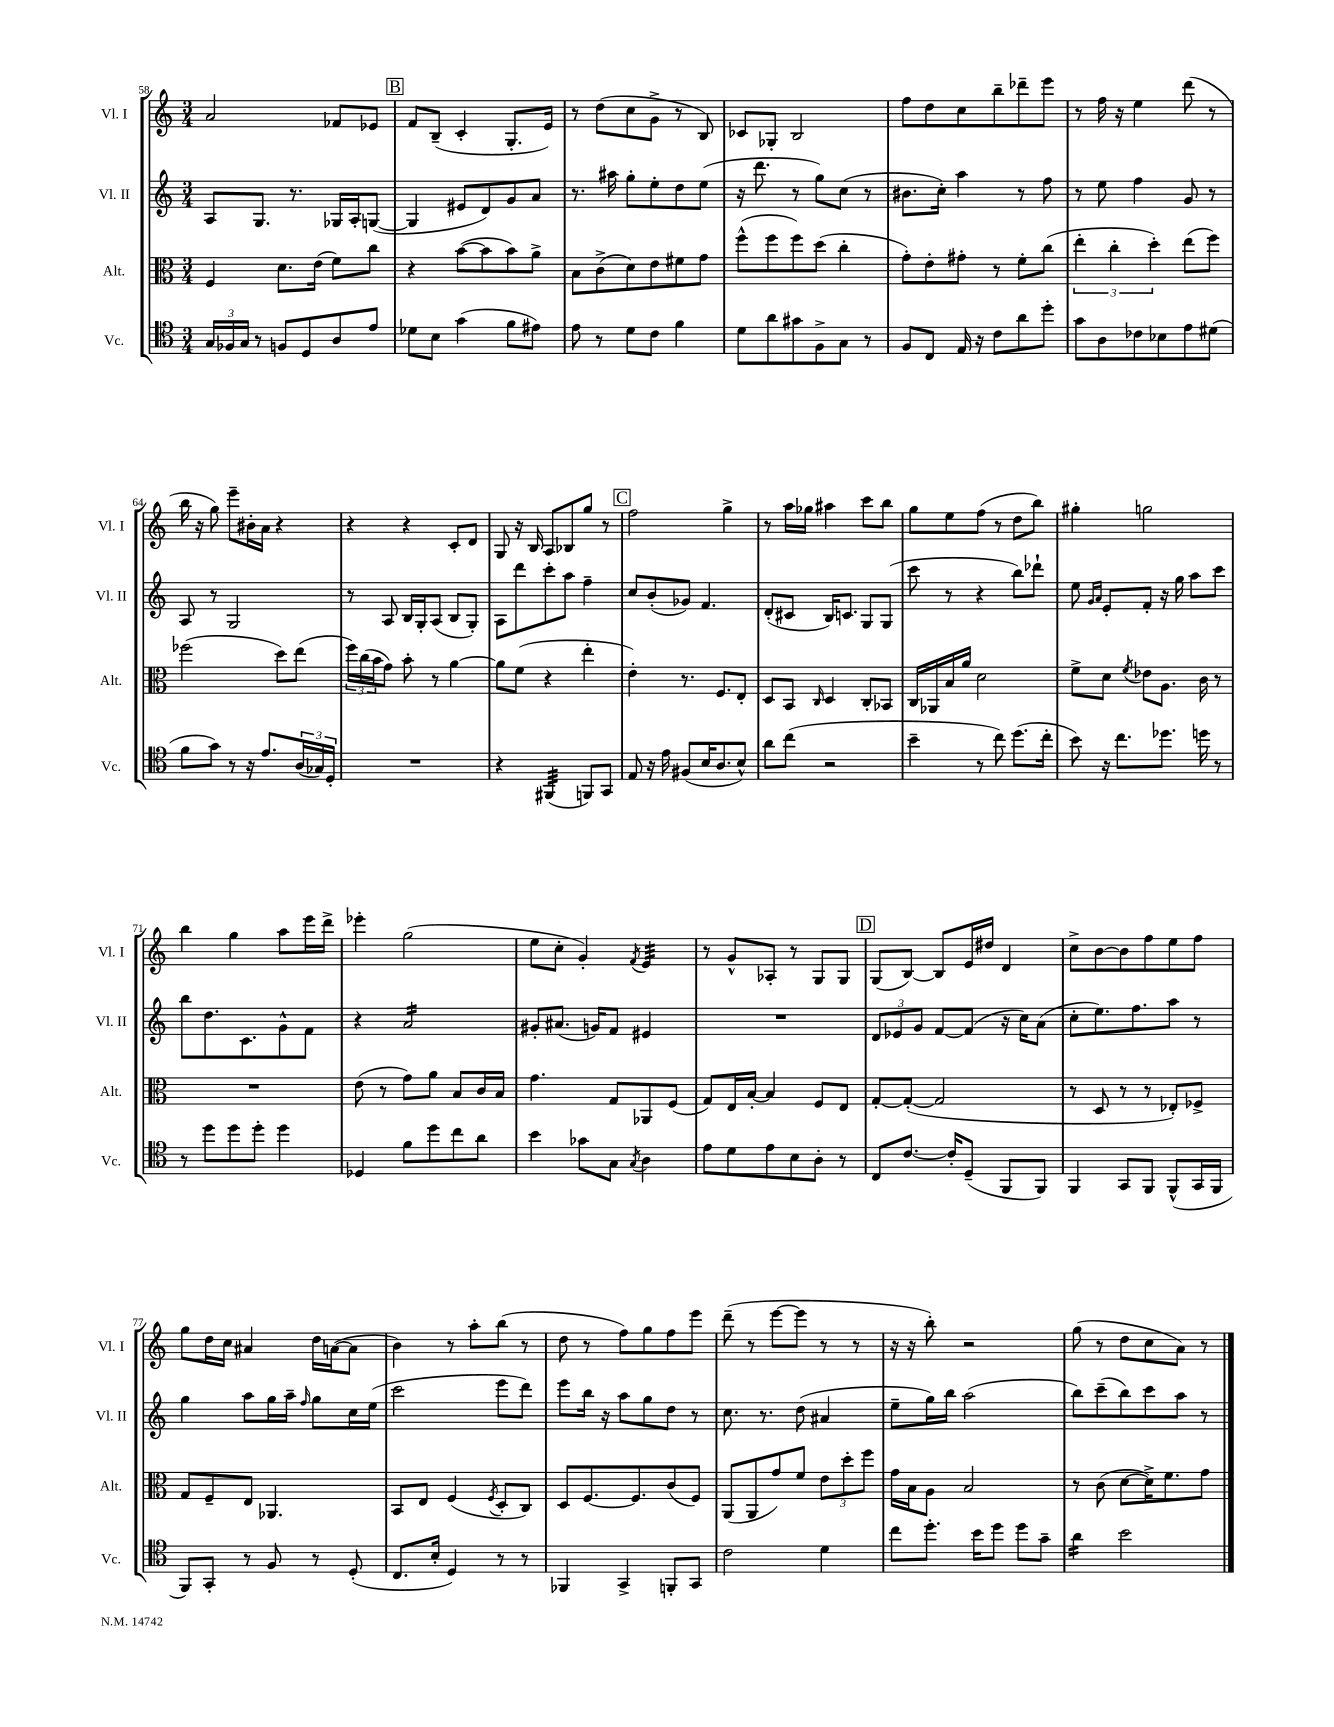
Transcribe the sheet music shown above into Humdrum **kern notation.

**kern	**kern	**kern	**kern
*staff4	*staff3	*staff2	*staff1
*clefC4	*clefC3	*clefG2	*clefG2
*k[]	*k[]	*k[]	*k[]
*M3/4	*M3/4	*M3/4	*M3/4
24G/LL	4F/	8A/L	2a/
24F-/	.	.	.
24G/JJ	.	.	.
8r	.	8.G/J	.
8F/L	8.d\L	.	.
.	.	8.r	.
8D/	.	.	.
.	(16e\Jk	.	.
8A/	8f\L)	16G-/LL	8f-/L
.	.	16A'/J	.
8e/J	8cc\J	([8G/J	8e-/J
=	=	=	=
8d-\L	4r	4G/]	8f/L
8B\J	.	.	(8B~/J
(4g\	([8b\L	8e#/L	4c'/
.	8b\]	8d/)	.
8f\L	8b\)	8g/	8.G'/L
8e#\J)	8a^\J	8a/J	.
.	.	.	16e/Jk)
=	=	=	=
8e\	8B\L	8.r	8r
8r	(8c^\	.	(8dd\L
.	.	16aa#\	.
8d\L	8d\)	8gg'\L	8cc\
8c\J	8e\	8ee'\	8g^\J
4f\	8f#\	8dd\	8r
.	8g\J	(8ee\J	8B/)
=	=	=	=
8d\L	(8ff^^\L	16r	8c-/L
.	.	8.ddd\	.
8a\	8ff\	.	8G-'/J
8g#\	8ff\)	8r	2B/
8F^\	(8dd\J	8gg\L)	.
8G\J	4cc'\	(8cc\J	.
8r	.	8r	.
=	=	=	=
8F/L	8g'\L)	8.b#\L	8ff\L
8C/J	8e'\	.	8dd\
.	.	16cc'\Jk)	.
16E/	8g#'\J	4aa\	8cc\
16r	.	.	.
8c\L	8r	.	8bb~\
8a\	8f'\L	8r	8ddd-~\
8dd'\J	(8cc\J	8ff\	8eee\J
=	=	=	=
8g\L	6ee'\	8r	8r
8A\	.	8ee\	16ff\
.	6cc'\	.	.
.	.	.	16r
8c-\	.	4ff\	4ee\
.	6dd'\)	.	.
8B-\	.	.	.
8e\	(8ee\L	8g/	(8ddd\
(8d#\J	8ff\J)	8r	8r
=	=	=	=
8f\L	(2ff-\	8A/	16bb\
.	.	.	16r
8g\J)	.	8r	8gg\)
8r	.	2G/	8eee~\L
16r	.	.	16b#'\L
8.e/L	.	.	16a\JJ
.	8dd\L)	.	4r
(24A/L	(8ee\J	.	.
24G-/)	.	.	.
24D'/JJ	.	.	.
=	=	=	=
2.r	24ff\LL)	8r	4r
.	(24cc\	.	.
.	24b\J	.	.
.	8g\J)	8A/	.
.	8b'\	16B/LL	4r
.	.	16G'/J	.
.	8r	(8A/J	.
.	[4a\	8B/L	8c'/L
.	.	8G'/J)	8d/J
=	=	=	=
4r	8a\]L	8A\L	8G/
.	(8f\J	8ddd\	16r
.	.	.	16B/
(4FF#/	4r	8ccc'\	8A/L
.	.	8aa\J	8B-/
8FF/L)	4ee'\	4ff~\	8gg/J
8GG/J	.	.	8r
=	=	=	=
8E/	4e'\)	8cc/L	2ff\
16r	.	(8b'/	.
16e\	.	.	.
(8F#/L	8.r	8g-/J)	.
16B/K	.	4.f/	.
8.A/	8.F/L	.	.
.	.	.	4gg^\
8B^^/J)	8E'/J	.	.
=	=	=	=
8a\L	8D/L	(8d'/L	8r
(8cc\J	8BB/J	8c#/J	16aa\LL
.	.	.	16gg-\JJ
.	16qqC/	.	.
2r	4D/	16B/LK)	4aa#\
.	.	8.c/J	.
.	8C'/L	8G/L	8ccc\L
.	8BB-/J	(8G/J	8bb\J
=	=	=	=
4b~\	16C/LL	8ccc\	8gg\L
.	16AA-/	.	.
.	16B/	8r	8ee\
.	16a/JJ	.	.
8r	2d\	4r	(8ff\J
8cc\)	.	.	8r
(8.dd\L	.	8bb\L)	8dd\L
.	.	8ddd-`\J	8bb\J)
16cc'\Jk	.	.	.
=	=	=	=
8b\)	8f^\L	8ee\	4gg#'\
.	.	16qqg/LL	.
.	.	16qqa/JJ	.
16r	8d\J	8e'/L	.
8.cc\L	.	.	.
.	8qf/	.	.
.	8e-\L	8f'/J	2gg\
8.dd-\J	8.A\J	16r	.
.	.	16gg\	.
.	.	8aa\L	.
16dd\	16c\	.	.
8r	8r	8ccc\J	.
=	=	=	=
8r	2.r	8bb\L	4bb\
8dd\L	.	8.dd\	.
8dd\	.	.	4gg\
.	.	8.c\	.
8dd'\J	.	.	.
4dd\	.	8g^^\	8aa\L
.	.	8f\J	16eee\L
.	.	.	16ddd^\JJ
=	=	=	=
4D-/	(8e\	4r	4eee-'\
.	8r	.	.
8f\L	8g\L)	2a/	(2gg\
8dd\	8a\J	.	.
8cc\	8B/L	.	.
8a\J	16c/L	.	.
.	16B/JJ	.	.
=	=	=	=
4b\	4.g\	8g#'/L	8ee\L
.	.	(8.a#/J	8cc'\J
8g-\L	.	.	4g'/)
.	.	16g/LK)	.
8G\J	8G/L	8f/J	.
8qG/	.	.	8qf/
4A\	8AA-/	4e#/	4e/
.	(8F/J	.	.
=	=	=	=
8e\L	8G/L)	2.r	8r
8d\	16E/L	.	8g^^/L
.	[16B'/JJ	.	.
8e\	4B/]	.	8A-'/J
8B\	.	.	8r
8A'\J	8F/L	.	8G/L
8r	8E/J	.	8G/J
=	=	=	=
8C/L	[8G'/L	12d/L	(8G/L
.	.	12e-/	.
[8.c/J	(8G'/_J	.	[8B/J)
.	.	12g/J	.
.	2G/]	[8f/L	8B/]L
16c'/]LK	.	.	.
(8D~/J	.	(8f/]J	16e/L
.	.	.	16dd#/JJ
8FF/L	.	16r	4d/
.	.	16cc\LK)	.
8FF/J)	.	(8a\J	.
=	=	=	=
4FF/	8r	8cc'\L	8cc^\L
.	8D/	8.ee\)	[8b\
8GG/L	8r	.	8b\]
.	.	8.ff\	.
8FF/J	8r	.	8ff\
(8FF^^/L	8E-'/L)	8aa\J	8ee\
16GG/L	8F-^/J	8r	8ff\J
16FF/JJ	.	.	.
=	=	=	=
8FF/L)	8G/L	4gg\	8gg\L
8GG'/J	8F~/	.	16dd\L
.	.	.	16cc\JJ
8r	8E/J	8aa\L	4a#/
8F/	4.AA-/	16gg\L	.
.	.	16aa~\JJ	.
.	.	16qqff/	.
8r	.	8gg\L	16dd\LL
.	.	.	([16a\J
(8D'/	.	16cc\L	8a\]J
.	.	(16ee\JJ	.
=	=	=	=
8.C/L	8BB/L	2ccc\	4b\)
.	8E/J	.	.
16B'/Jk	.	.	.
4D/)	(4F/	.	8r
.	.	.	8aa'\L
.	8qF/	.	.
8r	8D'/L	8eee\L	(8bb\J
8r	8C/J)	8ddd\J)	8r
=	=	=	=
4FF-/	8D/L	8eee\L	8dd\
.	[8.F/	16bb\Jk	8r
.	.	16r	.
4GG^/	.	8aa\L	8ff\L)
.	8.F/]	.	.
.	.	8gg\	8gg\
8FF'/L	(8c/	8dd\J	8ff\
8GG/J	8F/J)	8r	8eee\J
=	=	=	=
2c\	(8AA/L	8.cc\	(8ddd~\
.	8AA/	.	8r
.	.	8.r	.
.	8g/)	.	[8eee\L
.	8f/J	(8dd\	8eee\]J
4d\	12e\L	4a#/	8r
.	12dd'\	.	.
.	.	.	8r
.	12ff\J	.	.
=	=	=	=
8cc\L	16g\LL	8ee~\L	16r
.	16B\J	.	16r
8.dd'\J	8A\J	16gg\L)	8bb'\)
.	.	16bb\JJ	.
.	2B/	(2aa\	2r
16b\LK	.	.	.
8dd\J	.	.	.
8dd\L	.	.	.
8g~\J	.	.	.
=	=	=	=
4a\	8r	8bb\L)	(8gg\
.	(8c\	(8ccc~\	8r
2b\	[8d\L	8bb\)	8dd\L
.	16d^\]K)	8ccc\	8cc\
.	8.f\	.	.
.	.	8aa\J	8a\J)
.	8g\J	8r	8r
==	==	==	==
*-	*-	*-	*-
